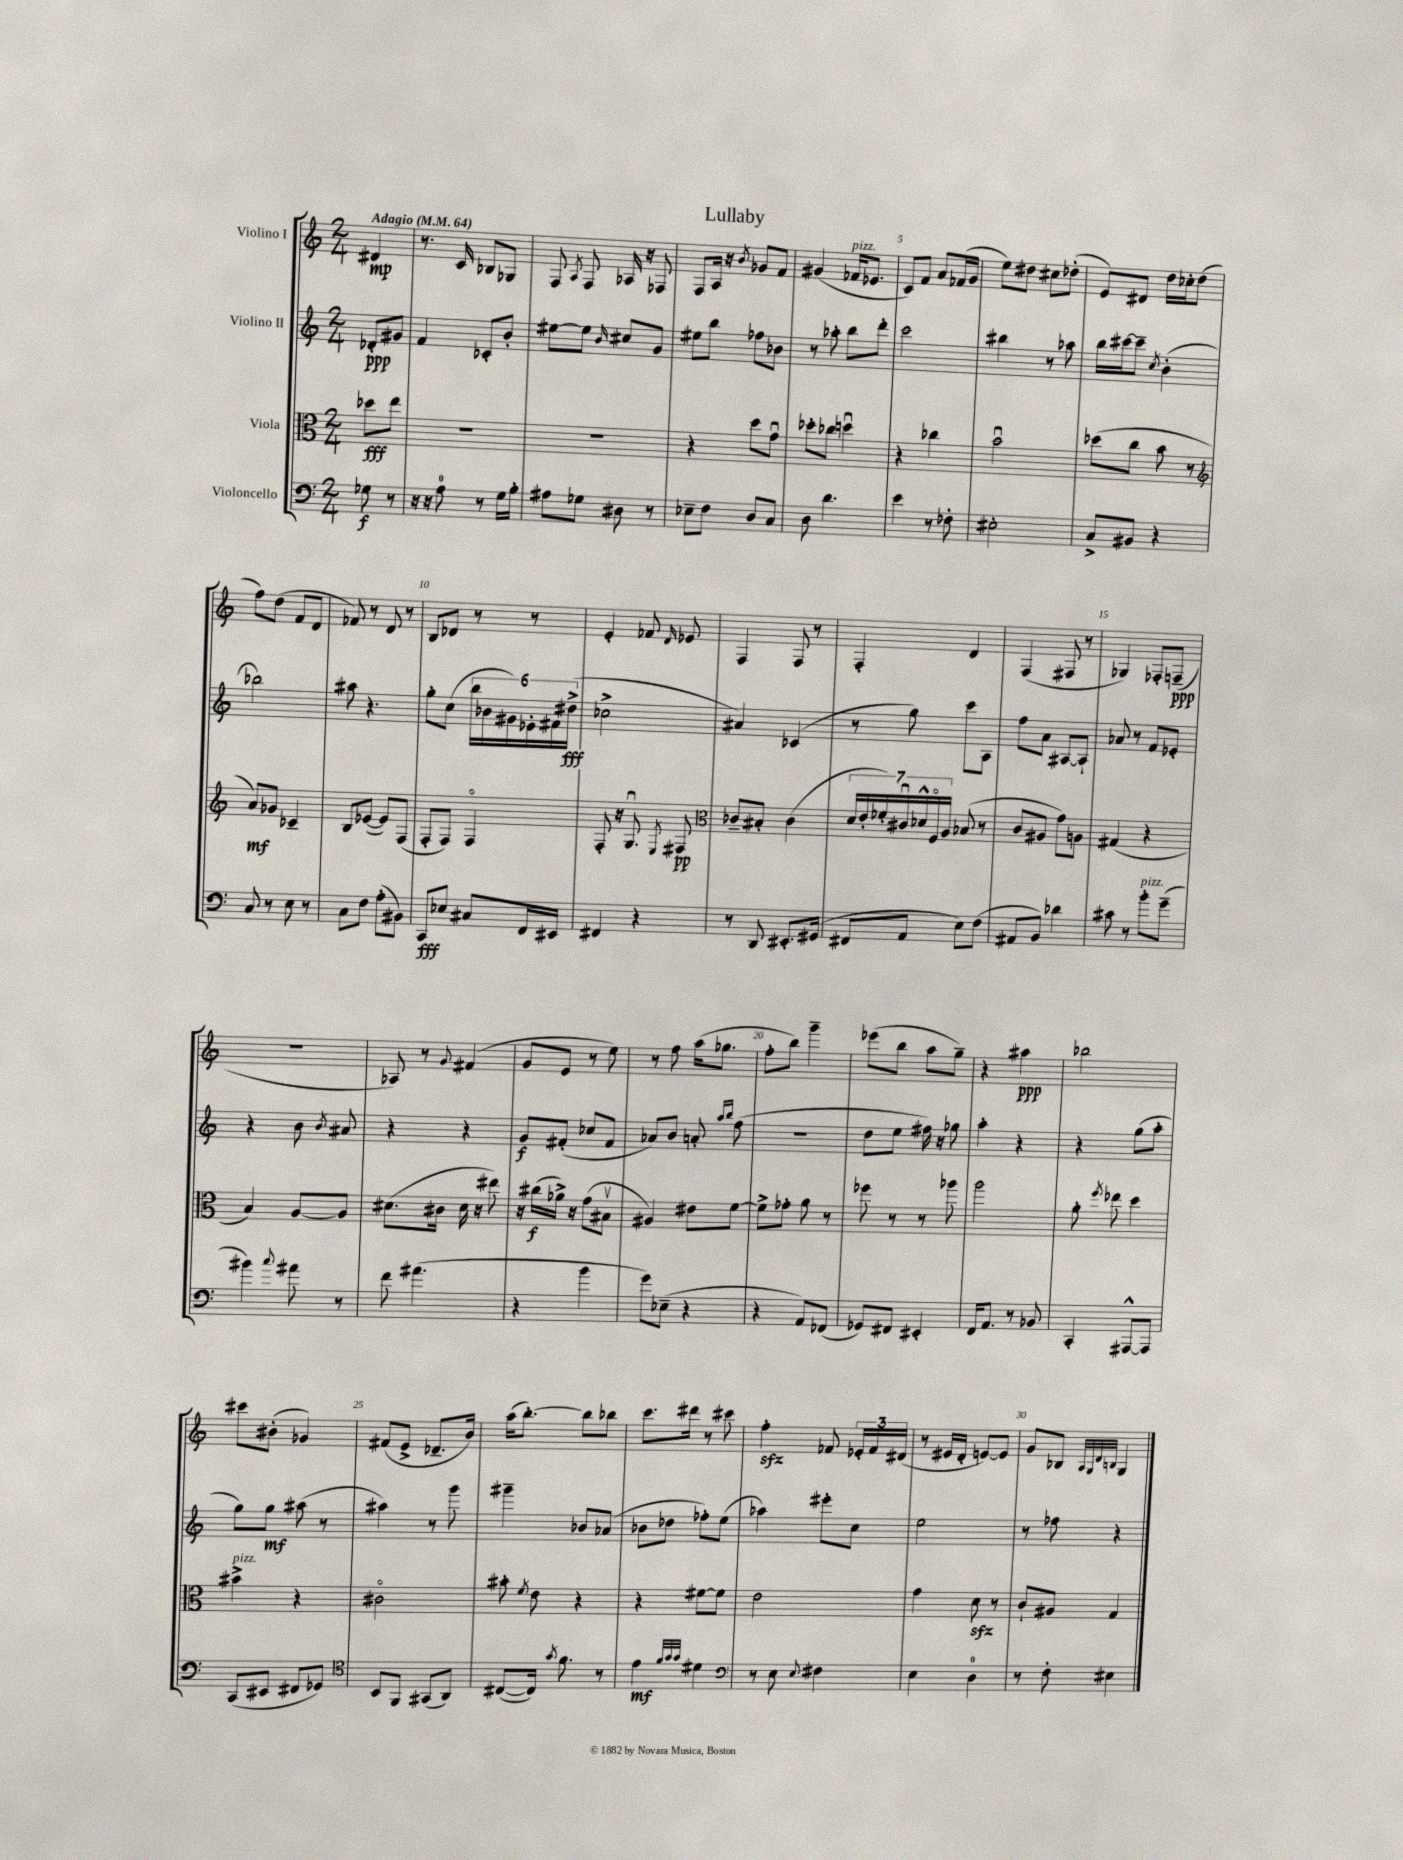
\header { title = "Lullaby" }
<<
\new StaffGroup <<
\new Staff = "s0" \with { instrumentName = "Violino I" } {
    \clef treble \key c \major \numericTimeSignature \time 2/4 \partial 4 \tempo "Adagio" 4 = 64
    \autoBeamOff dis'4\mp |
    r8. c'16 bes8[ ges8] |
    f8 \acciaccatura { a8 } f8 aes16 r16 fes8 |
    f8[ a16] r16 \acciaccatura { b'8 } ges'8[ f'8] |
    gis'4( fes'16[^\markup { \italic "pizz." } ees'8.] |
    c'8[) f'8] a'8[ fes'16( g'16] |
    e''8[) dis''8] cis''8[ des''8]-.( |
    e'8[) dis'8] d''16[ ces''16-. d''8]( |
    f''8[) d''8]( f'8[ d'8] |
    fes'8) r8 d'8 r8 |
    b8[ des'8] r8 r8 |
    e'4-. fes'8 \grace { d'16 } ees'8 |
    f4 f8 r8 |
    f4-. d'4 |
    f4( fis8 r8 |
    ges4) fes8[-. f8]--\ppp( |
    R2 |
    aes8) r8 \appoggiatura { g'8 } fis'4( |
    g'8[ e'8] r8 e''8) |
    r8 f''8 a''16[( ges''8.] |
    f''8[-. b''8]) g'''4-- |
    ees'''8[( b''8] a''8[ g''8]--) |
    r4 ais''4\ppp |
    bes''2 |
    cis'''8[ bis'8]-.( ges'4) |
    fis'8[( e'8]-> des'8.[-- b'16]) |
    a''16[( b''8.]~-.) b''8[ bes''8] |
    c'''8.[ dis'''16] r8 cis'''8 |
    f''4-.\sfz fes'8 \tuplet 3/2 { ees'16[-. fes'16 dis'16]( } |
    r8 eis'16[ d'16]-. e'8[~) e'8] |
    g'8[ bes8] \grace { a32[ g32 d'32 b32] } g4 \bar "|." |
}
\new Staff = "s1" \with { instrumentName = "Violino II" } {
    \clef treble \key c \major \numericTimeSignature \time 2/4 \partial 4
    \autoBeamOff des'8[-.\ppp gis'8] |
    f'4 ces'8[-. b'8]-. |
    eis''8[~ eis''8] \grace { b'16 } cis''8[ g'8] |
    eis''8[ b''8] fes''8[ bes'8] |
    r8 aes''8-. b''8[ d'''8]-. |
    c'''2 |
    bis''4 r8 aes''8 |
    b''16[ cis'''16~ cis'''8]-- \acciaccatura { c''8 } b'4-.( |
    bes''2) |
    ais''8 r4. |
    g''8[-. c''8]( \tuplet 6/4 { b''16[ bes'16 gis'16) ees'16-. fis'16 dis''16]->\fff( } |
    ces''2-> |
    ais'4) ces'4( |
    r8 g''8) c'''8[ a8] |
    f''8[ a'8] ais8[~ ais8]-! |
    aes'8 r8 f'8[ ees'8]-. |
    r4 b'8 \acciaccatura { b'8 } ais'8 |
    r4 r4 |
    g'8[\f fis'8]-.( ces''8[ fis'8] |
    aes'8[) b'8] a'8-. \grace { a''16[ b''16] } f''8( |
    R2 |
    d''8[ e''8] fis''16) r16 ges''8 |
    a''4-. r4 |
    r4 g''8[( a''8]-. |
    g''8[) g''8]\mf ais''8( r8 |
    ais''4) r8 g'''8 |
    gis'''4-- bes'8[ aes'8]( |
    bes'8[ des''8] fes''8[-.) e''8]( |
    aes''4) eis'''8[-. c''8] |
    e''2 |
    r8 fes''8 r4 \bar "|." |
}
\new Staff = "s2" \with { instrumentName = "Viola" } {
    \clef alto \key c \major \numericTimeSignature \time 2/4 \partial 4
    \autoBeamOff des''8[\fff e''8] |
    R2 |
    R2 |
    r4 d''8[ g'8]\downbow |
    des''8[-. ces''8] d''4\downbow |
    r4 ces''4 |
    b'2\downbow |
    des''8[( c''8] b'8 r8 |
    \clef treble a'8[\mf) ges'8] ces'4-- |
    b8[ ees'8]~( ees'8[) f8]( |
    f8[-. f8]) f4\flageolet |
    f8-. r16 g8.\downbow \acciaccatura { e8 } fis8\pp |
    \clef alto ces'8[-- bis8]-. ces'4( |
    \tuplet 7/4 { d'16[ e'16-. fes'16-.) cis'16\downbow des'16-^ f16\flageolet a16] } bes8( r8 |
    c'8[ ais8] g'8[) a8] |
    gis4( r4 |
    b4) a8[~ a8] |
    dis'8.[( cis'16] dis'16 r16 eis''8) |
    r16 cis''16[\f( aes'16]->) r16 g'8[( bis8]\upbow |
    ais4) eis'8[ f'8]~ |
    f'8[-> ges'8]-. a'8 r8 |
    fes''8 r8 r8 aes''8 |
    a''2 |
    a'8-. \acciaccatura { f''8 } ees''8 d''4 |
    bis'4->^\markup { \italic "pizz." } r4 |
    cis'2\flageolet |
    bis'8-. \acciaccatura { f'8 } e'8 r4 |
    r4 fis'8[~ fis'8] |
    e'2 |
    g'4 d'8\sfz r8 |
    c'8[-! ais8] g4 \bar "|." |
}
\new Staff = "s3" \with { instrumentName = "Violoncello" } {
    \clef bass \key c \major \numericTimeSignature \time 2/4 \partial 4
    \autoBeamOff ges8\f r8 |
    r16 r16 a8-0 r8 g16[ b16]-. |
    ais8[ ges8] dis8 r8 |
    ees8[-- f8] d8[ c8] |
    d8 d'4. |
    e'4 r8 fes8-. |
    eis2-. |
    c8[-> bis,8] r4 |
    c8 r8 e8 r8 |
    c8[ f8] a8[-.( bis,8]) |
    c,8[\fff ees8] cis8[ f,16 eis,16] |
    fis,4 r4 |
    r8 d,8 eis,8.[-. gis,16]( |
    fis,8[ a,8] e8[) f8]( |
    ais,8[ b,8]) des'4 |
    cis'8 r8 b'8[-.^\markup { \italic "pizz." } g'8]--( |
    bis'4) \appoggiatura { c''8 } ais'8 r8 |
    f'8 ais'4.( |
    r4 b'4 |
    g'8[) ees8]--( r4 |
    r4 a,8[) fes,8]( |
    ges,8[) fis,8] eis,4-. |
    f,16[ a,8.] r8 bes,8 |
    c,4-. ais,,8[~-^ ais,,8] |
    c,8[( eis,8] fis,8[ ges,8]) |
    \clef tenor b,8[ f,8] gis,8[( a,8]) |
    cis8[~( cis16]) \acciaccatura { g'8 } f'8. r8 |
    e'4\mf \grace { f'32[ g'32 g'32] } dis'4 |
    \clef bass r8 e8 \appoggiatura { e8 } fis4 |
    e4 d4-0 |
    r8 f8-. eis4 \bar "|." |
}
>>
>>
\layout { \context { \Score \override BarNumber.break-visibility = ##(#f #t #t) barNumberVisibility = #(every-nth-bar-number-visible 5) } }
